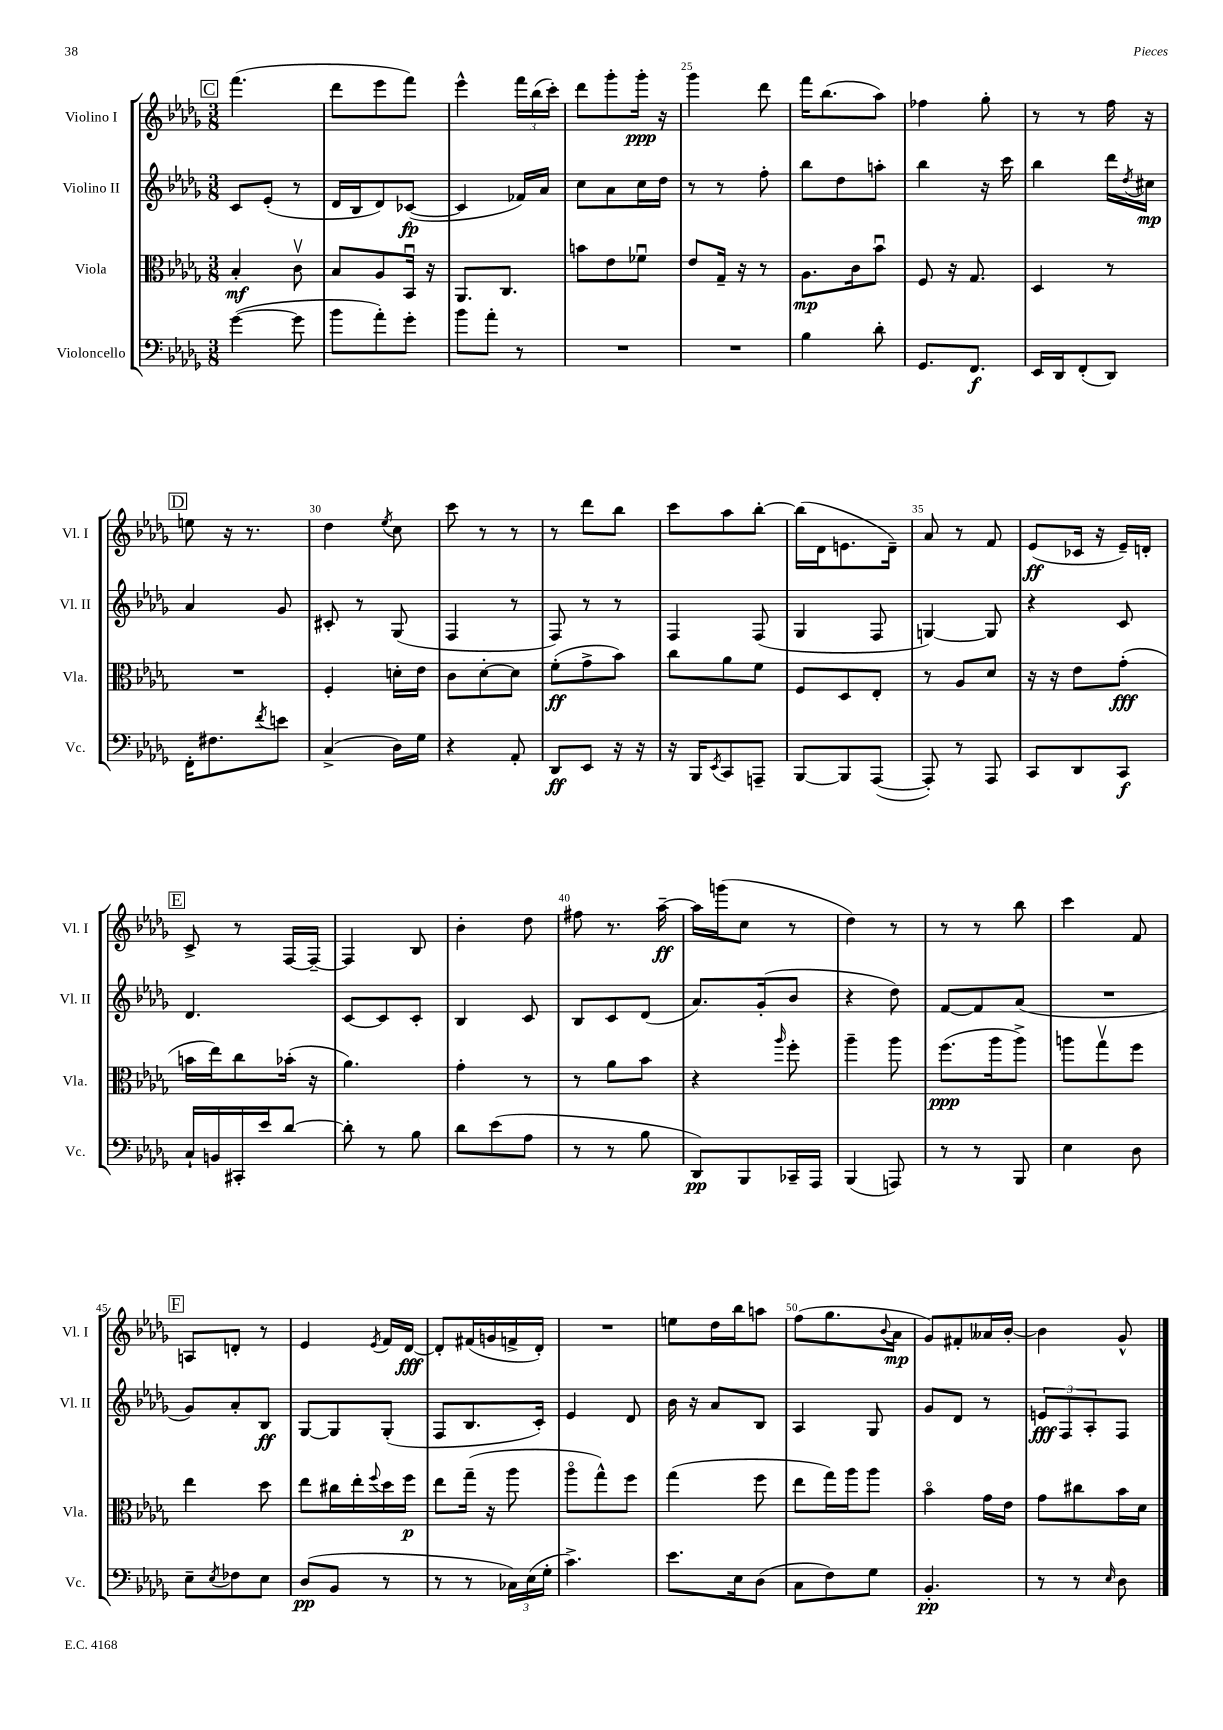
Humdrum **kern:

**kern	**kern	**kern	**kern
*staff4	*staff3	*staff2	*staff1
*clefF4	*clefC3	*clefG2	*clefG2
*k[b-e-a-d-g-]	*k[b-e-a-d-g-]	*k[b-e-a-d-g-]	*k[b-e-a-d-g-]
*M3/8	*M3/8	*M3/8	*M3/8
([4g-	4B-'	8c	(4.fff
.	.	(8e-'	.
8g-]	8cv	8r	.
=	=	=	=
8b-	8B-	16d-	8ddd-
.	.	16B-	.
8a-')	8A-	8d-)	8eee-
8g-'	16BB-u	([8c-	8fff)
.	16r	.	.
=	=	=	=
8b-	8.AA-	4c-]	4eee-^^
8a-'	.	.	.
.	8.C	.	.
8r	.	16f-)	24fff
.	.	.	(24bb-
.	.	16a-	.
.	.	.	24ccc')
=	=	=	=
4.r	8b	8cc	8ddd-
.	8e-	8a-	8ggg-'
.	8f-u	16cc	16ggg-'
.	.	16dd-	16r
=	=	=	=
4.r	8e-	8r	4ggg-
.	16G-~	8r	.
.	16r	.	.
.	8r	8ff'	8ddd-
=	=	=	=
4B-	8.A-	8bb-	16fff
.	.	.	(8.bb-
.	.	8dd-	.
.	16c	.	.
8d-'	8b-u	8aa'	8aa-)
=	=	=	=
8.GG-	8F	4bb-	4ff-
.	16r	.	.
8.FF	8.G-	.	.
.	.	16r	8gg-'
.	.	16ccc	.
=	=	=	=
16EE-	4D-	4bb-	8r
16DD-	.	.	.
(8FF'	.	.	8r
8DD-)	8r	16ddd-	16ff
.	.	8qdd-	.
.	.	16cc#	16r
=	=	=	=
16FF'	4.r	4a-	8ee
8.F#	.	.	.
.	.	.	16r
.	.	.	8.r
8qf	.	.	.
8e	.	8g-	.
=	=	=	=
(4C^	4F'	8c#'	4dd-
.	.	8r	.
.	.	.	8qee-
16D-)	16d'	(8G-	8cc
16G-	16e-	.	.
=	=	=	=
4r	8c	4F	8ccc
.	[8d-'	.	8r
8AA-'	8d-]	8r	8r
=	=	=	=
8DD-	(8f'	8F)	8r
8EE-	8g-^	8r	8ddd-
16r	8b-)	8r	8bb-
16r	.	.	.
=	=	=	=
16r	8cc	4F	8ccc
16BBB-	.	.	.
8qEE-	.	.	.
8CC	8a-	.	8aa-
8AAA~	8f	(8F	[8bb-'
=	=	=	=
[8BBB-	8F	4G-	(16bb-]
.	.	.	16d-
8BBB-]	8D-	.	8.e
([8AAA-	8E-'	8F	.
.	.	.	16d-~)
=	=	=	=
8AAA-'])	8r	[4G)	8a-
8r	8A-	.	8r
8AAA-	8d-	8G]	8f
=	=	=	=
8CC	16r	4r	(8e-
.	16r	.	.
8DD-	8e-	.	16c-
.	.	.	16r
8CC	(8g-'	8c	16e-~)
.	.	.	16d'
=	=	=	=
16C`	16b	4.d-	8c^
16BB	16ee-)	.	.
16CC#'	8cc	.	8r
16e-	.	.	.
[8d-	(16b-'	.	[16F
.	16r	.	16F~_
=	=	=	=
8d-']	4.a-)	[8c	4F]
8r	.	8c]	.
8B-	.	8c'	8B-
=	=	=	=
8d-	4g-'	4B-	4b-'
(8e-	.	.	.
8A-	8r	8c	8dd-
=	=	=	=
8r	8r	8B-	8ff#
8r	8a-	8c	8.r
8B-	8b-	(8d-	.
.	.	.	[16aa-~
=	=	=	=
8DD-)	4r	8.a-)	16aa-]
.	.	.	(16ggg
8BBB-	.	.	8cc
.	.	(16g-'	.
.	16qqaa-	.	.
16CC-~	8ff'	8b-	8r
16AAA-	.	.	.
=	=	=	=
(4BBB-	4aa-~	4r	4dd-)
8AAA)	8aa-	8dd-)	8r
=	=	=	=
8r	(8.ff	[8f	8r
8r	.	8f]	8r
.	16aa-	.	.
8BBB-	8aa-^)	(8a-	8bb-
=	=	=	=
4E-	8aa	4.r	4ccc
.	8gg-v	.	.
8D-	8ff	.	8f
=	=	=	=
8E-~	4ee-	8g-)	8A
8qE-	.	.	.
8F-	.	8a-'	8d'
8E-	8dd-	8B-	8r
=	=	=	=
(8D-	8ee-	[8G-	4e-
8BB-	16cc#	8G-]	.
.	16ee-'	.	.
.	8qqff	.	8qe-
8r	16dd-	(8G-'	16f
.	16ff	.	[16d-
=	=	=	=
8r	8ee-	8F	8d-']
8r	(16gg-~	8.B-	(16f#
.	16r	.	16g
24C-)	8aa-	.	16f^
(24E-	.	.	.
.	.	16c')	16d-')
24G-'	.	.	.
=	=	=	=
4.c^)	8aa-o	4e-	4.r
.	8gg-^^)	.	.
.	8ff	8d-	.
=	=	=	=
8.e-	(4gg-	16b-	8ee
.	.	16r	.
.	.	8a-	16dd-
16E-	.	.	16bb-
(8D-	8ff	8B-	8aa
=	=	=	=
8C	8ee-	4A-	(8ff
8F)	16gg-)	.	8.gg-
.	16aa-	.	.
8G-	8aa-	8G-	.
.	.	.	8qqb-
.	.	.	16a-
=	=	=	=
4.BB-'	4b-o	8g-	8g-)
.	.	8d-	8f#'
.	16g-	8r	16a--
.	16e-	.	[16b-'
=	=	=	=
8r	8g-	12e	4b-]
.	.	12F	.
8r	8cc#	.	.
.	.	12A-'	.
16qqE-	.	.	.
8D-	16b-	8F	8g-^^
.	16d-	.	.
==	==	==	==
*-	*-	*-	*-
